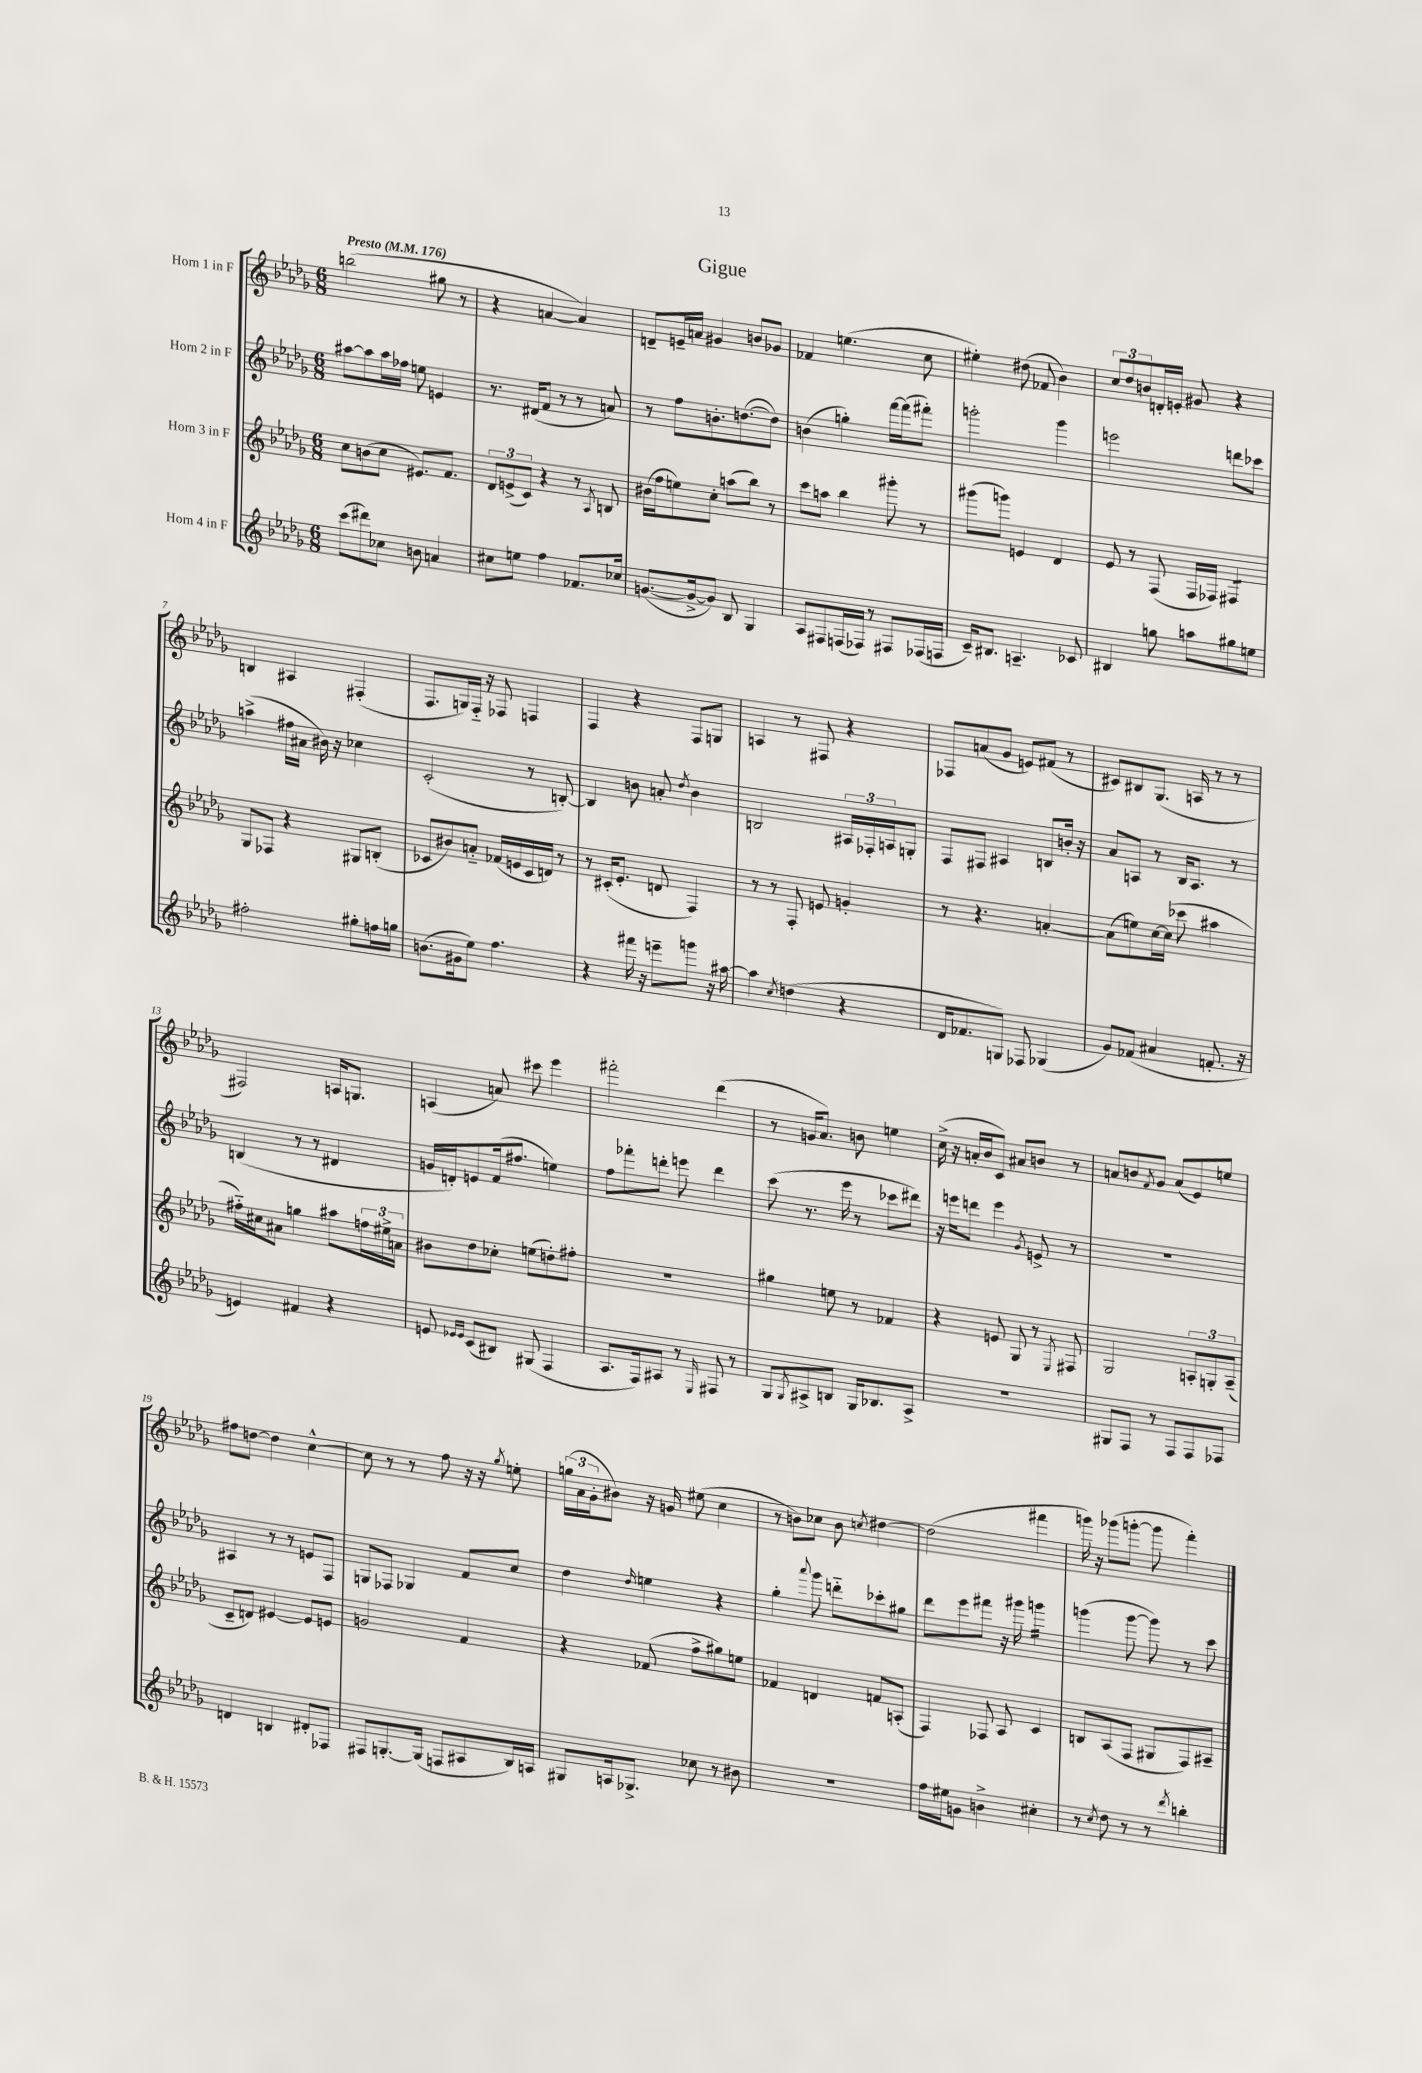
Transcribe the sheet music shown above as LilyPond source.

\header { title = "Gigue" }
<<
\new StaffGroup <<
\new Staff = "s0" \with { instrumentName = "Horn 1 in F" } {
    \clef treble \key des \major \numericTimeSignature \time 6/8 \tempo "Presto" 4 = 176
    b''2( gis''8 r8 |
    r4 a'4~ a'4) |
    d'8-- e'16-- a'16 gis'4 b'8 ges'8 |
    fes'4 e''4.( c''8 |
    eis''4-.) dis''8( fes'8 bes'4) |
    \tuplet 3/2 { c''8 des''8 b'8 } d'16-. e'16-. gis'8 r4 |
    b4 ais4 fis4-.( |
    f8. g16) f16-_ r16 fes8 f4 |
    f4 r4 f8 g8 |
    a4 r8 fis8 r4 |
    fes8 a'8( ges'8 e'8) fis'8( r8 |
    cis'8) bis8 ges8.( a16 r8 r8 |
    fis2) a16 g8. |
    a4( a'8) cis'''8 ees'''4 |
    fis'''2-. des'''4( |
    r8 g'16 aes'8.) b'8 e''4 |
    c''16->( r16 a'16-. bes'16 c'8) ais'8 b'8 r8 |
    a'8 b'8 \acciaccatura { f'8 } ges'8 a'8( ees'8) e''8 |
    fis''8 d''8~ d''4 c''4~-^ |
    c''8 r8 r8 f''8 r16 r16 \acciaccatura { ges''8 } e''8-. |
    \tuplet 3/2 { g''16( aes'16 ges'16-. } bis'8) r16 g'16 eis''8( c''4 |
    r8 b'8) ces''8 b'8 \acciaccatura { c''8 } dis''4~ |
    dis''2( fis'''4 |
    g'''16) r16 ges'''8( g'''8~-. g'''8 f'''4-.) \bar "|." |
}
\new Staff = "s1" \with { instrumentName = "Horn 2 in F" } {
    \clef treble \key des \major \numericTimeSignature \time 6/8
    ais''8~ ais''8 ais''16 fes''16 e''8 e'4 |
    r8. dis'16( f'8 r8 r8 a'8) |
    r8 f''8 b'8.-. d''8.~( d''8) |
    b'4( g''4-.) f'''16~ f'''16( fis'''8-.) |
    g'''2-. g'''4 |
    e'''2 d'''8 ces'''8 |
    a''4->( fis''16 ais'16 bis'16) r16 ces''4 |
    c'2-.( r8 b8~-.) |
    b4 b'8 a'8-. \acciaccatura { des''8 } b'4 |
    b2 \tuplet 3/2 { ais16 fes16-. a16 } g8-. |
    f8 fis8 ais4 b8 b'16-. r16 |
    aes'8 a8 r8 bes16 a8. r8 |
    b4( r8 r8 dis'4 |
    g'16 d'16-.) e'8 f'16( fis''8. e''4) |
    f''8 fes'''8-. d'''8-. e'''8 d'''4 |
    c'''8( r8. ees'''16 r8 ces'''8 dis'''8) |
    r16 e'''16 d'''8 e'''4 \acciaccatura { ges'8 } e'8-> r8 |
    R2. |
    ais4 r8 r8 e'8 f8 |
    g8 fes8 ges4 f'8 c''8 |
    des''4 \grace { des''16 } e''4 r4 |
    ges''4-. \appoggiatura { aes'''8 } ges'''8 d'''8-_ ces'''8-. gis''8 |
    des'''8 ees'''8 fis'''8 r16 gis'''16 g'''4:16 |
    g'''4( g'''8~ g'''8) r8 c'''8 \bar "|." |
}
\new Staff = "s2" \with { instrumentName = "Horn 3 in F" } {
    \clef treble \key des \major \numericTimeSignature \time 6/8
    c''8 b'8( c''8 eis'8.) f'8. |
    \tuplet 3/2 { des'8 e'8->( c'8) } r4 r8 \acciaccatura { aes8 } b8 |
    bis'16( f''16 e''8) c''8-. a''8( bes''8) r8 |
    c'''8 a''8 bes''4 gis'''8-. r8 |
    gis'''8( g'''8) e'4 des'4 |
    ees'8 r8 f8( f16 fes16) fis4:8 |
    ges8 fes8 r4 gis8 b8-.( |
    ces'8 bis'8) a'8-_ fes'16( e'16 ces'16 d'16) r8 |
    r8 cis'16-.( ees'8.-. d'8 f4) |
    r8 r8 f8-. e'8 g'4-. |
    r8 r4. a'4~-. |
    a'8( e''8) c''16~ c''16( ces'''8 ais''4 |
    fis''16-_) cis''16 ais'8 g''4 ais''8 \tuplet 3/2 { f''16 eis''16-> a'16 } |
    bis'8 des''8 ces''8-. e''8( d''8-.) fis''8-. |
    R2. |
    gis''4 e''8 r8 fes'4 |
    r4 e'8 ges8 r8 \acciaccatura { ees8 } fis8 |
    ges2 \tuplet 3/2 { a8-. g8-. a8--( } |
    c'8-- d'8) eis'4~ eis'8 e'8 |
    g'2 f'4 |
    r4 fes'8( f''8-> gis''8) e''8 |
    fes'4 d'4 f'8 a8-.( |
    f4) fes8 aes8 c'4 |
    b8 aes8( f8 gis8 f8) ais8-- \bar "|." |
}
\new Staff = "s3" \with { instrumentName = "Horn 4 in F" } {
    \clef treble \key des \major \numericTimeSignature \time 6/8
    c'''8( dis'''8) ces''8 b'8 a'4 |
    cis''8 e''8 f''4 fes'8. ces''16 |
    g'8.~( g'16~-> g'8) bes8 ges4 |
    aes8 fis8 f16( fes16) r8 fis8 fes16( f16 |
    c'16--) bis8. a4.-- ces'8 |
    bis4 g''8 a''8 gis''8 e''8 |
    fis''2-. gis''8-. f''16 g''16 |
    b'8.( gis'16 ees''8) f''4. |
    r4 fis'''16 r16 e'''8-- g'''8 r16 ais''16~ |
    ais''4 \acciaccatura { c''8 } d''4( r4 |
    des'16 fes'8. g8) fes8 ges4( |
    ges'8) fes'8( ais'4 f'8.-. r16 |
    e'4) fis'4 r4 |
    e'8 \grace { ees'16 ees'16 } c'8( bis8) gis8( f4 |
    aes8. f16) ais8 r8 \grace { ees16 } fis8 r8 |
    ges8 \acciaccatura { ges8 } ais8-> b8 ges16 bes8. ais8-> |
    R2. |
    gis8 f8 r8 f8 f8 fes8 |
    d'4 b4 dis'8-. fes8 |
    fis8 g8.~-. g16( f8 ais8 bes16) a16 |
    gis8 a16 ges8.-> ces''8 r8 bis'8 |
    R2. |
    f''16 eis''16 g'8 b'4-> cis''4-. |
    r8 \acciaccatura { c''8 } des''8 r8 r8 \acciaccatura { des'''8 } b''4-. \bar "|." |
}
>>
>>
